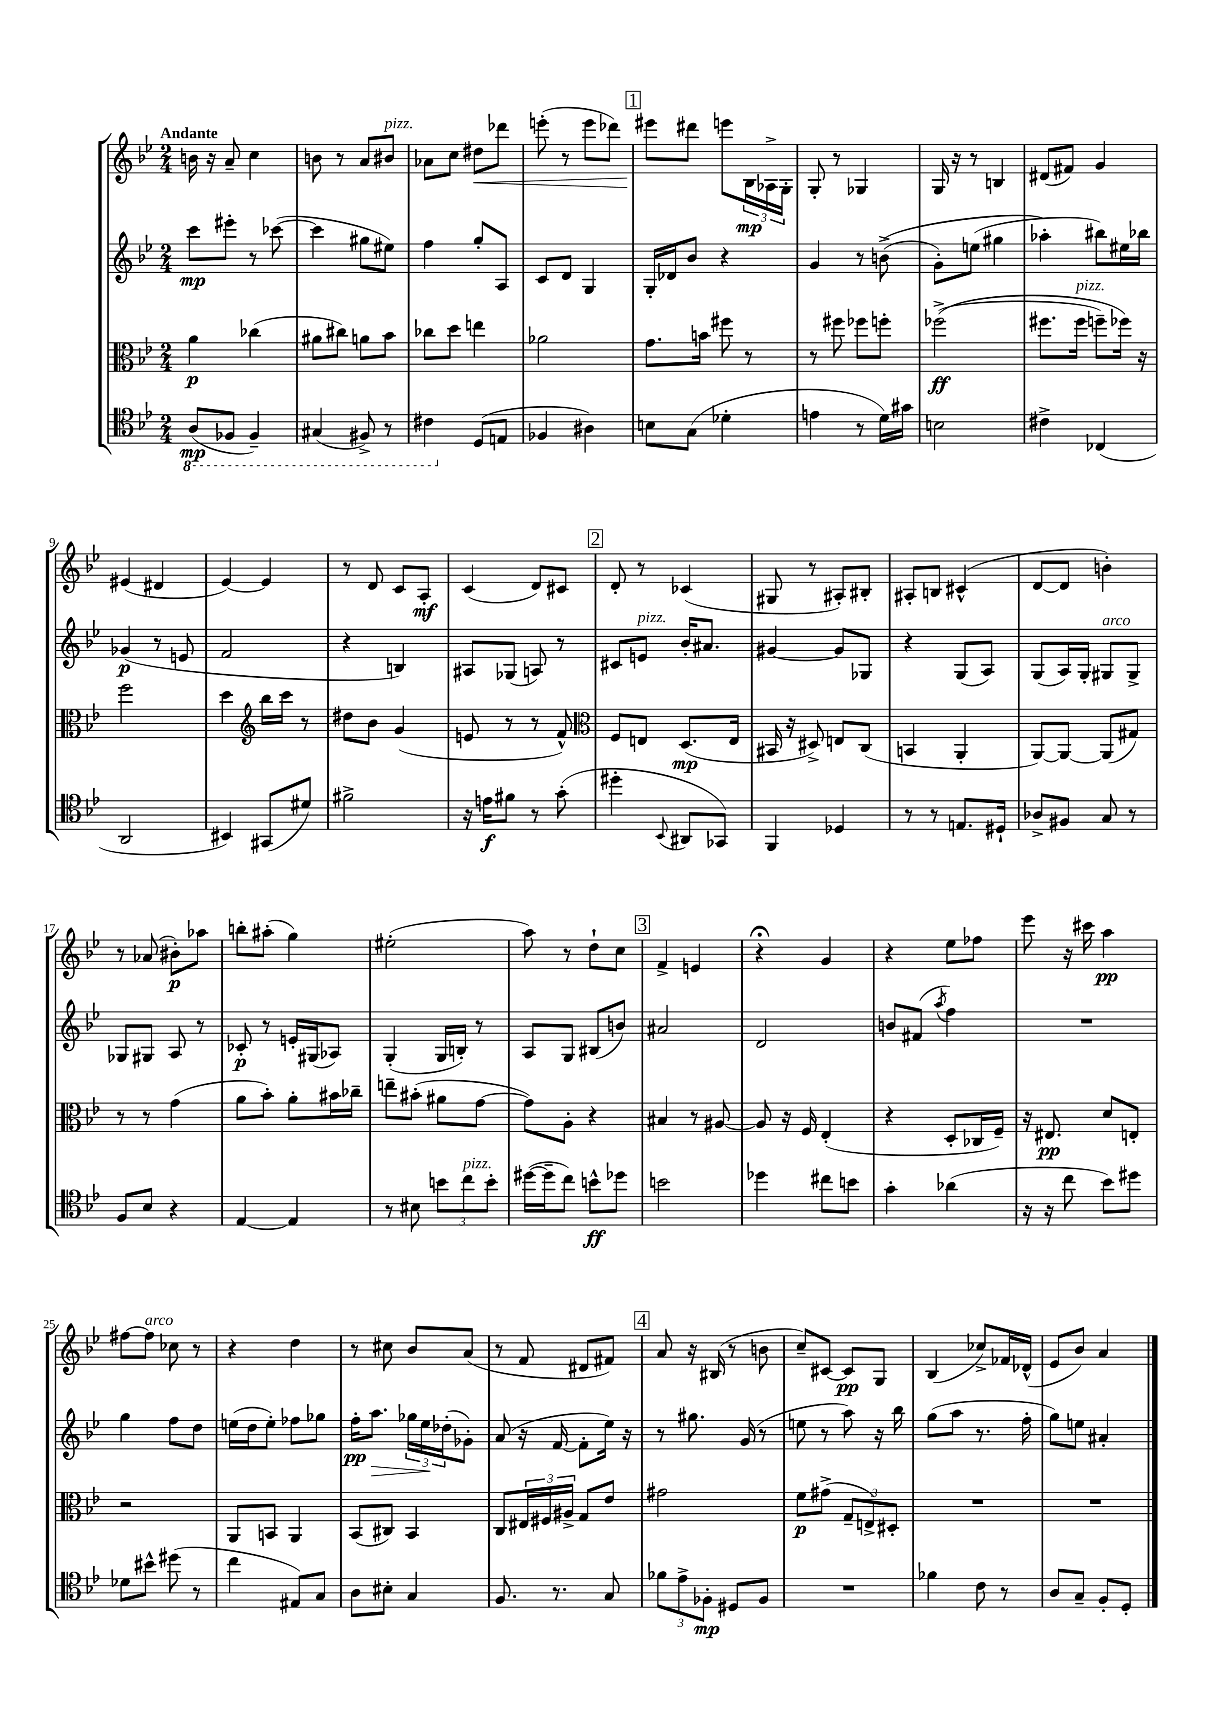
<<
\new StaffGroup <<
\new Staff = "s0" {
    \clef treble \key bes \major \numericTimeSignature \time 2/4 \tempo "Andante"
    b'16 r16 a'8-- c''4 |
    b'8 r8 a'8 bis'8^\markup { \italic "pizz." } |
    aes'8 c''8 dis''8\< des'''8 |
    e'''8-.( r8 e'''8 des'''8) |
    \mark \markup { \box "1" } eis'''8\! dis'''8 e'''8 \tuplet 3/2 { bes16\mp aes16-> g16-. } |
    g8-. r8 ges4 |
    g16 r16 r8 b4 |
    dis'8( fis'8) g'4 |
    eis'4( dis'4 |
    ees'4~) ees'4 |
    r8 d'8 c'8 a8-.\mf |
    c'4( d'8) cis'8 |
    \mark \markup { \box "2" } d'8-. r8 ces'4( |
    gis8 r8 ais8-.) bis8-. |
    ais8-. b8 cis'4-^( |
    d'8~ d'8 b'4-.) |
    r8 aes'8( bis'8-.\p) aes''8 |
    b''8-. ais''8-.( g''4) |
    eis''2-.( |
    a''8) r8 d''8-! c''8 |
    \mark \markup { \box "3" } f'4-> e'4 |
    r4\fermata g'4 |
    r4 ees''8 fes''8 |
    ees'''8 r16 cis'''16 a''4\pp |
    fis''8~ fis''8^\markup { \italic "arco" } ces''8 r8 |
    r4 d''4 |
    r8 cis''8 bes'8 a'8( |
    r8 f'8 dis'8 fis'8) |
    \mark \markup { \box "4" } a'8 r16 bis16( r8 b'8 |
    c''8--) cis'8~ cis'8\pp g8 |
    bes4( ces''8->) fes'16 des'16-^( |
    ees'8 bes'8) a'4 \bar "|." |
}
\new Staff = "s1" {
    \clef treble \key bes \major \numericTimeSignature \time 2/4
    c'''8\mp eis'''8-. r8 ces'''8~( |
    ces'''4 gis''8 eis''8) |
    f''4 g''8-. a8 |
    c'8 d'8 g4 |
    \mark \markup { \box "1" } g16-. des'16 bes'8 r4 |
    g'4 r8 b'8->(\( |
    g'8-.) e''8( gis''4 |
    aes''4-.\) bis''8) eis''16 bes''16 |
    ges'4\p( r8 e'8 |
    f'2 |
    r4 b4) |
    ais8 ges8( a8) r8 |
    \mark \markup { \box "2" } cis'8 e'8^\markup { \italic "pizz." } bes'16-. ais'8. |
    gis'4~ gis'8 ges8 |
    r4 g8( a8) |
    g8( a16) g16-. gis8^\markup { \italic "arco" } gis8-> |
    ges8 gis8 a8 r8 |
    ces'8-.\p r8 e'16-. gis16( aes8) |
    g4-.( g16 b16-.) r8 |
    a8 g8 bis8( b'8) |
    \mark \markup { \box "3" } ais'2 |
    d'2 |
    b'8 fis'8( \acciaccatura { a''8 } f''4) |
    R2 |
    g''4 f''8 d''8 |
    e''16( d''16 e''8-.) fes''8 ges''8 |
    f''16-.\pp a''8.\> \tuplet 3/2 { ges''16 ees''16\! des''16-.( } ges'8-.) |
    a'8( r16 f'16~ f'8-. ees''16) r16 |
    \mark \markup { \box "4" } r8 gis''8. g'16( r8 |
    e''8 r8 a''8) r16 bes''16 |
    g''8( a''8 r8. f''16-. |
    g''8) e''8 ais'4-. \bar "|." |
}
\new Staff = "s2" {
    \clef alto \key bes \major \numericTimeSignature \time 2/4
    a'4\p ces''4( |
    ais'8 cis''8) a'8 bes'8 |
    ces''8 d''8 e''4 |
    aes'2 |
    \mark \markup { \box "1" } g'8. b'16 fis''8 r8 |
    r8 fis''8 fes''8 f''8-. |
    fes''2->\ff(\( |
    fis''8. fis''16^\markup { \italic "pizz." } f''8--) fes''16\) r16 |
    f''2 |
    d''4 \clef treble bes''16 c'''16 r8 |
    dis''8 bes'8 g'4( |
    e'8 r8 r8 f'8-^) |
    \mark \markup { \box "2" } \clef alto f8 e8 d8.\mp( e16 |
    bis,16 r16 dis8->) e8 c8( |
    b,4 a,4-. |
    a,8~) a,8~ a,8( gis8) |
    r8 r8 g'4( |
    a'8 bes'8-.) a'8-. bis'16 ces''16-- |
    e''8-- bis'8-.( ais'8 g'8~ |
    g'8) a8-. r4 |
    \mark \markup { \box "3" } bis4 r8 ais8~ |
    ais8 r16 f16 ees4-.( |
    r4 d8-. ces16 f16--) |
    r16 eis8.\pp d'8 e8-. |
    r2 |
    a,8 b,8 a,4 |
    bes,8( cis8) bes,4 |
    c8 \tuplet 3/2 { eis16 fis16 ais16-> } g8 ees'8 |
    \mark \markup { \box "4" } gis'2 |
    f'8\p gis'8->( \tuplet 3/2 { g8-- e8->) dis8-. } |
    R2 |
    R2 \bar "|." |
}
\new Staff = "s3" {
    \clef tenor \key bes \major \numericTimeSignature \time 2/4
    \ottava #-1 a,8\mp( fes,8 fes,4--) |
    gis,4( fis,8->) r8 |
    cis4 \ottava #0 d8( e8 |
    fes4 ais4) |
    \mark \markup { \box "1" } b8 g8( des'4-. |
    e'4 r8 d'16) gis'16 |
    b2 |
    cis'4-> ces4( |
    a,2 |
    bis,4) gis,8( dis'8) |
    fis'2-> |
    r16 e'16\f fis'8 r8 g'8-.( |
    \mark \markup { \box "2" } dis''4-. \appoggiatura { bes,8 } ais,8 ges,8) |
    f,4 des4 |
    r8 r8 e8. dis16-! |
    aes8-> fis8 g8 r8 |
    f8 bes8 r4 |
    ees4~ ees4 |
    r8 bis8 \tuplet 3/2 { b'8 c''8^\markup { \italic "pizz." } b'8-. } |
    dis''16~( dis''16-- c''8) b'8-^\ff des''8 |
    \mark \markup { \box "3" } b'2 |
    des''4 cis''8 b'8 |
    g'4-. aes'4( |
    r16 r16 c''8 bes'8) dis''8 |
    des'8 bis'8-^ dis''8( r8 |
    c''4 eis8) g8 |
    a8 bis8-. g4 |
    f8. r8. g8 |
    \mark \markup { \box "4" } \tuplet 3/2 { fes'8 ees'8-> fes8-.\mp } dis8 fes8 |
    R2 |
    fes'4 c'8 r8 |
    a8 g8-- f8-. d8-. \bar "|." |
}
>>
>>
